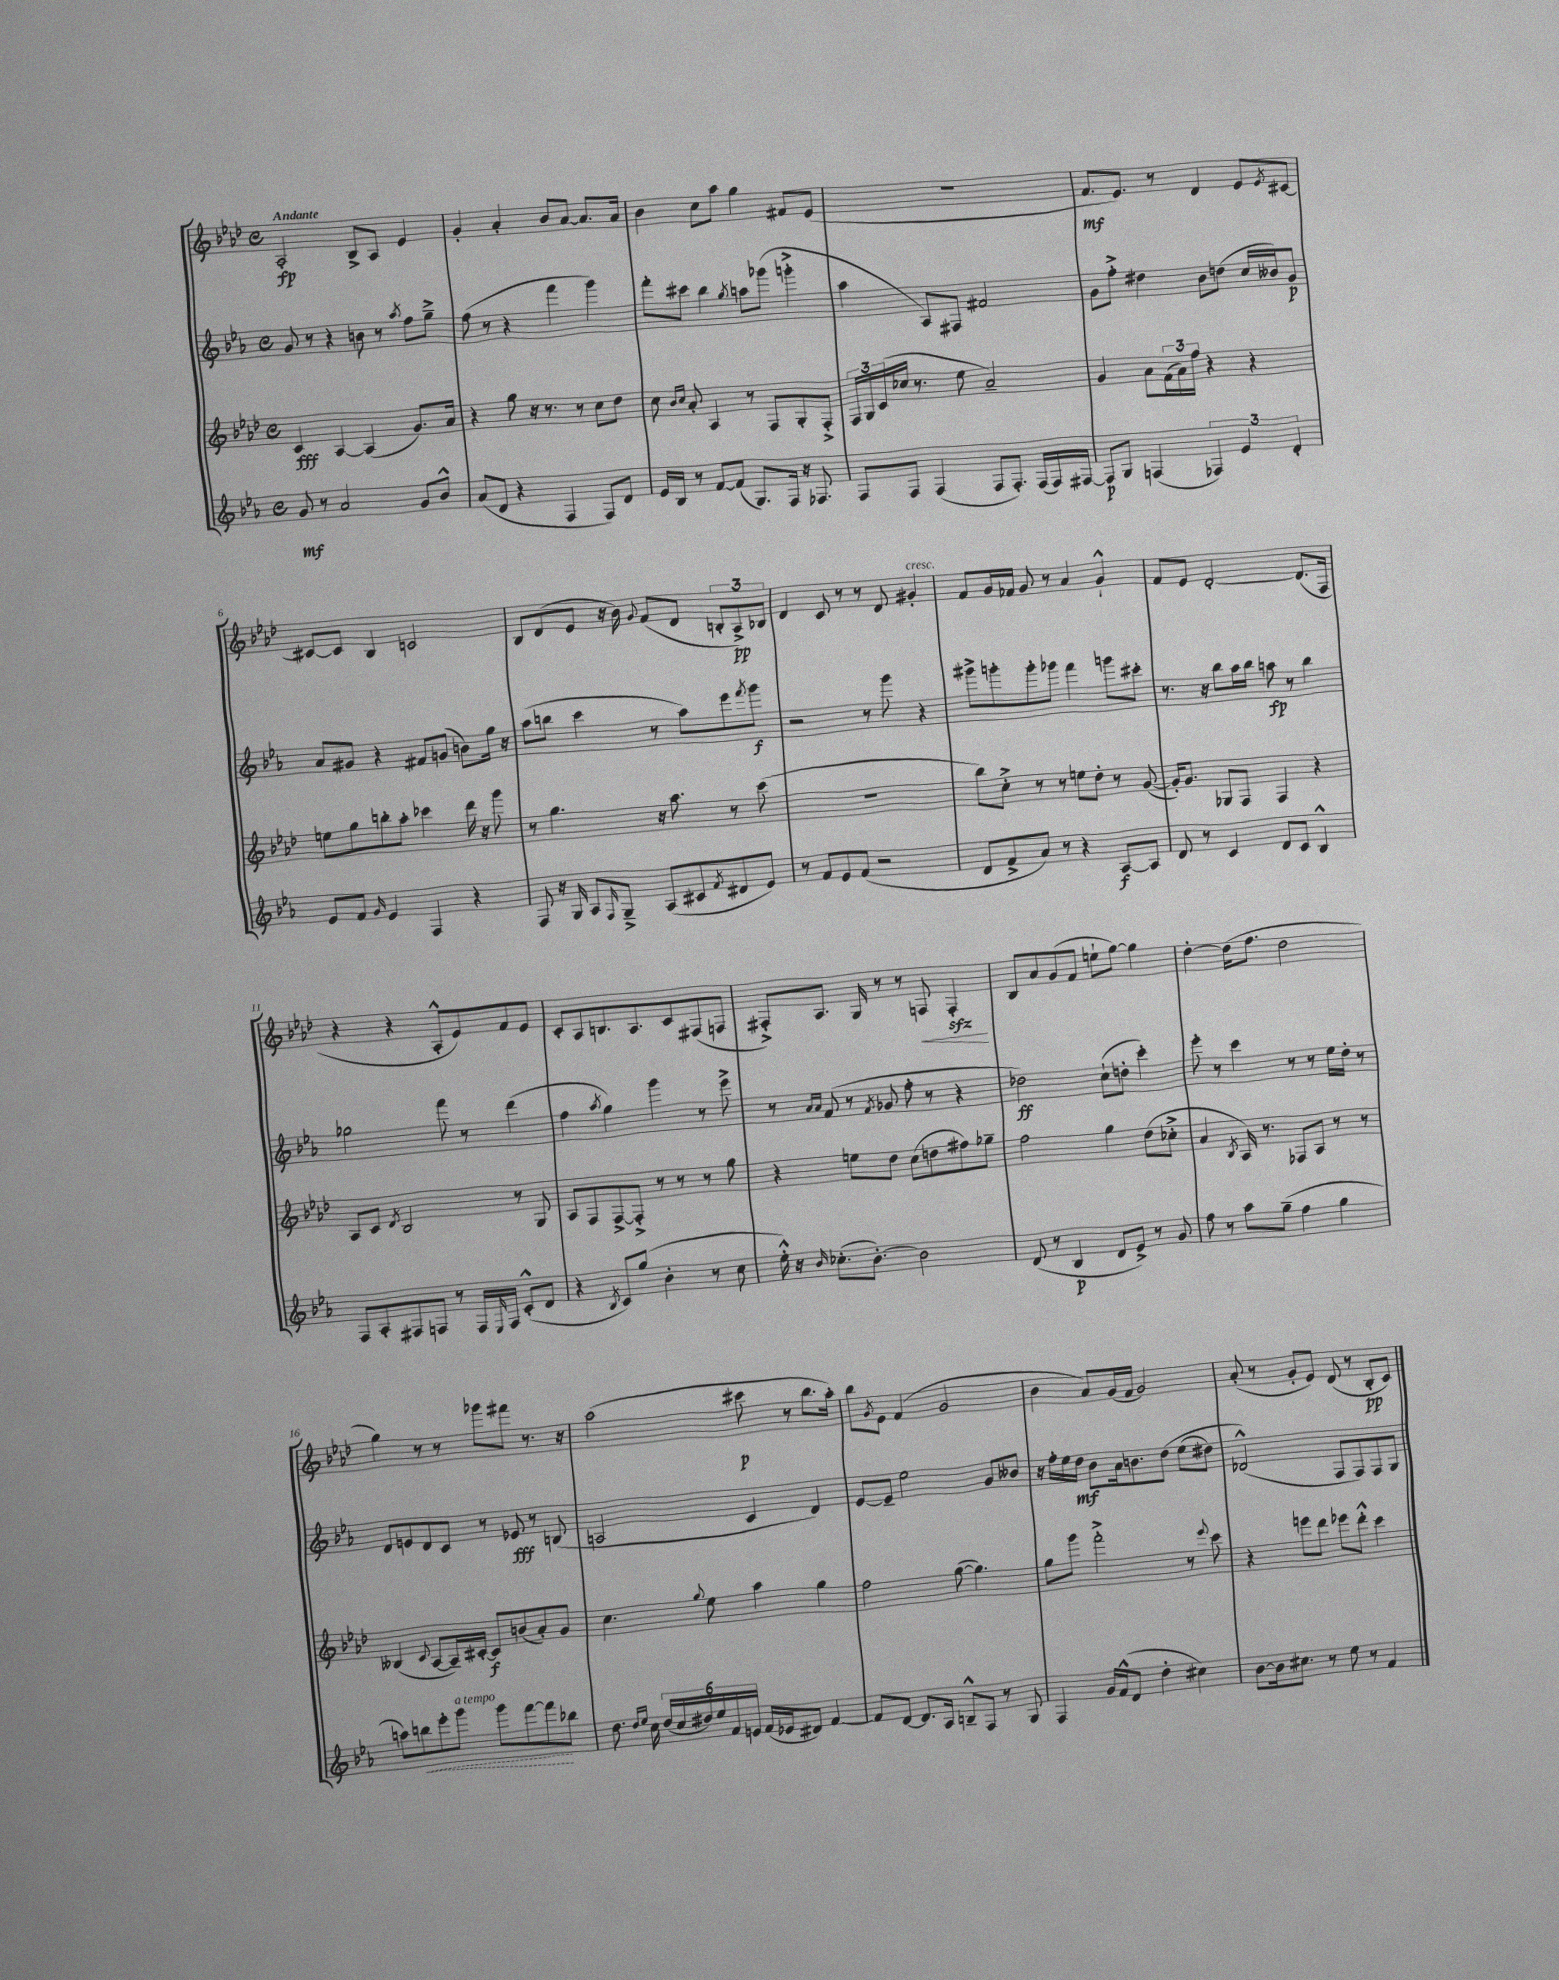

**kern	**dynam	**kern	**dynam	**kern	**dynam	**kern	**dynam
*part4	*part4	*part3	*part3	*part2	*part2	*part1	*part1
*staff4	*staff4	*staff3	*staff3	*staff2	*staff2	*staff1	*staff1
*clefG2	*	*clefG2	*	*clefG2	*	*clefG2	*
*k[b-e-a-]	*	*k[b-e-a-d-]	*	*k[b-e-a-]	*	*k[b-e-a-d-]	*
*M4/4	*	*M4/4	*	*M4/4	*	*M4/4	*
*met(c)	*	*met(c)	*	*met(c)	*	*met(c)	*
=1	=1	=1	=1	=1	=1	=1	=1
!	!	!	!	!	!	!LO:TX:a:B:t=Andante	!
8g/	mf	4c/	fff	8g/	.	2A-'/	fp
8r	.	.	.	8r	.	.	.
2a-/	.	[4A-/	.	4r	.	.	.
.	.	(4A-/]	.	8bn\	.	8B-^/L	.
.	.	.	.	8r	.	8A-/J	.
.	.	.	.	8qaa-/	.	.	.
8g/L	.	8.g/L)	.	8ff\L	.	4e-/	.
8b-^^/J	.	.	.	8gg~^\J	.	.	.
.	.	16a-/Jk	.	.	.	.	.
=2	=2	=2	=2	=2	=2	=2	=2
(8a-/L	.	4r	.	(8ff\	.	4g'/	.
8d/J	.	.	.	8r	.	.	.
4r	.	8gg\	.	4r	.	4a-'/	.
.	.	16r	.	.	.	.	.
.	.	8.r	.	.	.	.	.
4F/	.	.	.	4fff\	.	8b-/L	.
.	.	8r	.	.	.	[8a-/J	.
8F/L)	.	8cc\L	.	4ggg\)	.	8.a-/L]	.
8d/J	.	8dd-\J	.	.	.	.	.
.	.	.	.	.	.	16a-/Jk	.
=3	=3	=3	=3	=3	=3	=3	=3
16e-/LL	.	8cc\	.	8fff'\L	.	4b-\	.
16B-/JJ	.	.	.	.	.	.	.
.	.	16qqb-/LL	.	.	.	.	.
.	.	16qqcc/JJ	.	.	.	.	.
8r	.	8a-'/	.	8ccc#X\J	.	.	.
[8f/L	.	4A-/	.	4bb-\	.	8cc\L	.
(8f/J]	.	.	.	.	.	8aa-\J	.
.	.	.	.	8qgg/	.	.	.
8.G/L)	.	8r	.	8aan\L	.	4gg\	.
.	.	8F/L	.	(8ggg-X\J	.	.	.
16F/Jk	.	.	.	.	.	.	.
16r	.	8G'/	.	4gggn'^\	.	8f#X/L	.
8.F-X/	.	.	.	.	.	.	.
.	.	8F'^/J	.	.	.	(8e-/J	.
=4	=4	=4	=4	=4	=4	=4	=4
8F/L	.	24F/LL	.	4aa-\	.	1r	.
.	.	24G/	.	.	.	.	.
.	.	(24c/	.	.	.	.	.
8F/J	.	16cc-X/JJ	.	.	.	.	.
.	.	8.r	.	.	.	.	.
(4F/	.	.	.	8A-/L)	.	.	.
.	.	8ee-\	.	8F#X/J	.	.	.
8F/L	.	2a-~/)	.	2f#X/	.	.	.
8.F'/J)	.	.	.	.	.	.	.
(16F/LL	.	.	.	.	.	.	.
16F/)	.	.	.	.	.	.	.
[16F#X/JJ	.	.	.	.	.	.	.
=5	=5	=5	=5	=5	=5	=5	=5
8F#/L]	p	4g/	.	8g\L	.	8.f/L	mf
8G/J	.	.	.	8ff'^\J	.	.	.
.	.	.	.	.	.	8.e-/J)	.
(4Fn/	.	8a-\L	.	4dd#X\	.	.	.
.	.	(24f\L	.	.	.	8r	.
.	.	24a-\)	.	.	.	.	.
.	.	24ff\JJ	.	.	.	.	.
6F-X/)	.	4r	.	8b-\L	.	4d-/	.
.	.	.	.	(8ddn\J	.	.	.
6e-/	.	.	.	.	.	.	.
.	.	4r	.	16cc/LL	.	8e-/L	.
.	.	.	.	16b--X/J)	.	.	.
6d'/	.	.	.	.	.	.	.
.	.	.	.	.	.	8qe-/	.
.	.	.	.	8g/J	p	[8c#X/J	.
!!LO:LB:g=z
=6	=6	=6	=6	=6	=6	=6	=6
8e-/L	.	8een\L	.	8a-/L	.	8c#X/L_	.
8f/J	.	8gg\	.	8g#X/J	.	8c#/J]	.
16qqg/	.	.	.	.	.	.	.
4e-/	.	8bbn'\	.	4r	.	4B-/	.
.	.	8aa-'\J	.	.	.	.	.
4F/	.	4ccc-X\	.	8f#X/L	.	2cn/	.
.	.	.	.	(8gn/J	.	.	.
4r	.	16ddd-\	.	8bn\L)	.	.	.
.	.	16r	.	.	.	.	.
.	.	8ggg\	.	16gg\Jk	.	.	.
.	.	.	.	16r	.	.	.
=7	=7	=7	=7	=7	=7	=7	=7
8F/	.	8r	.	(8aa-\L	.	8B-/L	.
16r	.	4.gg\	.	8bbn\J	.	(8d-/	.
16G/	.	.	.	.	.	.	.
8A-/L	.	.	.	4ccc\	.	8e-/J	.
16qqF/	.	.	.	.	.	.	.
8G~^/J	.	.	.	.	.	16r	.
.	.	.	.	.	.	16b-\)	.
.	.	.	.	.	.	8qqg/	.
(8A-/L	.	16r	.	8r	.	(8f/L	.
.	.	8.aa-\	.	.	.	.	.
8c#X/	.	.	.	8aa-\L)	.	8d-/J	.
8qf/	.	.	.	.	.	.	.
8d#X/	.	8r	.	8eee-\	.	12Bn'/L	.
.	.	.	.	.	.	12A-^/)	pp
.	.	.	.	8qfff/	.	.	.
8e-/J)	.	(8ccc\	.	8ggg\J	f	.	.
.	.	.	.	.	.	12B-X/J	.
=8	=8	=8	=8	=8	=8	=8	=8
8r	.	1r	.	2r	.	4d-/	.
8f/L	.	.	.	.	.	.	.
8e-/	.	.	.	.	.	8c/	.
(8f/J	.	.	.	.	.	8r	.
2r	.	.	.	8r	.	8r	.
.	.	.	.	8ggg\	.	8d-/	.
!	!	!	!	!	!	!LO:TX:a:i:t=cresc.	!
.	.	.	.	4r	.	4g#X'/	.
=9	=9	=9	=9	=9	=9	=9	=9
8d/L	.	8bb-\L)	.	8ggg#X^\L	.	8f/L	.
8f^/	.	8cc'^\J	.	8gggn'\	.	16g/L	.
.	.	.	.	.	.	16f-X/JJ	.
8a-/J)	.	8r	.	8ggg'\	.	8g/	.
8r	.	8r	.	8ggg-X\J	.	8r	.
4r	.	8een\L	.	4fff\	.	4a-/	.
.	.	8dd-'\J	.	.	.	.	.
[8A-/L	f	8r	.	8gggn\L	.	4g`^^/	.
8A-/J]	.	([8g/	.	8ccc#X'\J	.	.	.
=10	=10	=10	=10	=10	=10	=10	=10
8d/	.	16g'/KL])	.	8.r	.	8f/L	.
.	.	8.g/J	.	.	.	.	.
8r	.	.	.	.	.	8e-/J	.
.	.	.	.	16r	.	.	.
4c/	.	8G-X/L	.	8bb-\L	.	[2d-'/	.
.	.	8F/J	.	16aa-\L	.	.	.
.	.	.	.	16bb-\JJ	.	.	.
8d/L	.	4F/	.	8aan\	fp	.	.
8c/J	.	.	.	8r	.	.	.
4B-^^/	.	4r	.	4bb-\	.	(8.d-/L]	.
.	.	.	.	.	.	16F/Jk	.
!!LO:LB:g=z
=11	=11	=11	=11	=11	=11	=11	=11
8F/L	.	8A-/L	.	2gg-X\	.	4r	.
8A-'/	.	8c/J	.	.	.	.	.
.	.	8qd-/	.	.	.	.	.
8F#X/	.	2B-/	.	.	.	4r	.
8Fn/J	.	.	.	.	.	.	.
8r	.	.	.	8fff\	.	8A-'^^/L	.
16F/LL	.	.	.	8r	.	8e-/)	.
16qqE-/	.	.	.	.	.	.	.
16F/JJ	.	.	.	.	.	.	.
(8c'^^/L	.	8r	.	(4ddd\	.	8f/	.
8d/J	.	8G/	.	.	.	8e-/J	.
=12	=12	=12	=12	=12	=12	=12	=12
4r	.	8A-/L	.	4ff\	.	8c'/L	.
.	.	8F/	.	.	.	8A-/	.
8qB-/	.	.	.	8qaa-/	.	.	.
8c/L)	.	[8F^/	.	4gg\)	.	8.Bn/	.
(8gg/J	.	8F'^/J]	.	.	.	.	.
.	.	.	.	.	.	8.A-/	.
4b-'\	.	8r	.	4ggg\	.	.	.
.	.	8r	.	.	.	8c/	.
8r	.	8r	.	8r	.	(8F#X/	.
8cc\	.	8gg\	.	8eee-^\	.	8Fn/J	.
=13	=13	=13	=13	=13	=13	=13	=13
16ee-'^^\)	.	4r	.	8r	.	8F#X'^/L)	.
16r	.	.	.	.	.	.	.
.	.	.	.	16qqa-/LL	.	.	.
16qqb-/	.	.	.	16qqa-/JJ	.	.	.
(8.cc-X'\L	.	.	.	(8f/	.	8.A-/J	.
.	.	8een\L	.	8r	.	.	.
[8.b-'\J)	.	.	.	.	.	16G/	.
.	.	.	.	8qf/	.	.	.
.	.	8dd-\J	.	8g-X/	.	8r	.
2b-\]	.	(8cc\L	.	8ff'\	.	8r	.
!	!	!	!	!	!	!	!LO:HP:b
.	.	8ddn\	.	8r	.	8Fn/	<
.	.	8ff#X\)	.	4r	.	4Fzz'/	.
.	.	8gg-X~\J	.	.	.	.	.
.	.	.	.	.	.	.	[
=14	=14	=14	=14	=14	=14	=14	=14
(8d/	.	2ff\	.	2dd-X\)	ff	8B-/L	.
8r	.	.	.	.	.	8a-/	.
4B-/	p	.	.	.	.	(8g/	.
.	.	.	.	.	.	8f/J	.
8d/L	.	4gg\	.	(8cc`\L	.	8een`\L	.
8e-^/J)	.	.	.	8ddn'\J	.	[8gg\J)	.
8r	.	(8dd-\L	.	4ccc'\)	.	4gg\]	.
8g/	.	8cc-X'^\J	.	.	.	.	.
=15	=15	=15	=15	=15	=15	=15	=15
8ff\	.	4a-/	.	8eee-'\	.	[4dd-'\	.
8r	.	.	.	8r	.	.	.
.	.	8qB-/	.	.	.	.	.
8aa-\L	.	16A-/)	.	4ccc\	.	(16dd-\KL]	.
.	.	8.r	.	.	.	8.ff\J	.
(8gg~\J	.	.	.	.	.	.	.
4ff\	.	8F-X/L	.	8r	.	2dd-\	.
.	.	8A-/J	.	8r	.	.	.
4gg\	.	8r	.	16ee-\LL	.	.	.
.	.	.	.	16dd'\JJ	.	.	.
.	.	8r	.	8r	.	.	.
!!LO:LB:g=z
=16	=16	=16	=16	=16	=16	=16	=16
8aan\L)	.	(4B--X/	.	8d/L	.	4gg\)	.
!	!LO:HP:b	!	!	!	!	!	!
8bbn\	<	.	.	8en/	.	.	.
.	.	8qqc/	.	.	.	.	.
8eee-'\	.	[8A-/L	.	8d/	.	8r	.
!LO:TX:a:i:t=a tempo	!	!	!	!	!	!	!
8ggg\J	.	16A-~/L])	.	8c/J	.	8r	.
.	.	[16c#X'/JJ	.	.	.	.	.
8ggg\L	.	8c#/L]	f	8r	.	8ggg-X\L	.
[8fff\	.	(8bn/	.	8e-X/	fff	8fff#X\J	.
8fff\]	.	8a-'/)	.	8r	.	8.r	.
8bb-X\J	[	8g/J	.	(8Bn/	.	.	.
.	.	.	.	.	.	16r	.
=17	=17	=17	=17	=17	=17	=17	=17
8.dd\	.	4.cc\	.	2An/	.	(2aa-\	.
16qqdd/LL	.	.	.	.	.	.	.
16qqee-/JJ	.	.	.	.	.	.	.
16cc\	.	.	.	.	.	.	.
(24dd/LL	.	.	.	.	.	.	.
24cc/	.	.	.	.	.	.	.
24dd#X/)	.	.	.	.	.	.	.
.	.	8qqgg/	.	.	.	.	.
24ee-/	.	8ee-\	.	.	.	.	.
24f/	.	.	.	.	.	.	.
24en/JJ	.	.	.	.	.	.	.
(16f/LL	.	4aa-\	.	4c/	.	8ccc#X\	p
16e-X/J	.	.	.	.	.	.	.
8d#X/J)	.	.	.	.	.	8r	.
[4f/	.	4gg\	.	4d/)	.	8.bb-\L	.
.	.	.	.	.	.	16aa-'\Jk)	.
=18	=18	=18	=18	=18	=18	=18	=18
8f/L]	.	2ff\	.	[8e-/L	.	8bb-\L	.
.	.	.	.	.	.	8qg/	.
[8d/J	.	.	.	8e-~/J]	.	8e-\J	.
8.d/L]	.	.	.	2ee-\	.	(4f/	.
16A-/Jk	.	.	.	.	.	.	.
8Bn~^^/L	.	([8gg\	.	.	.	2g/	.
8F/J	.	4.gg\])	.	.	.	.	.
8r	.	.	.	8g/L	.	.	.
8G/	.	.	.	8b--X/J	.	.	.
=19	=19	=19	=19	=19	=19	=19	=19
4F/	.	8gg\L	.	16r	.	4b-\	.
.	.	.	.	16ff'\LL	.	.	.
.	.	8ggg\J	.	16ee-\	.	.	.
.	.	.	.	16dd\JJ	mf	.	.
16g/LL	.	2fff'^\	.	8b-\L	.	8a-/L)	.
(16f^^/J	.	.	.	.	.	.	.
8d/J	.	.	.	16a-\k	.	(16g/L	.
.	.	.	.	8.bn\	.	16f/JJ	.
4dd'\	.	.	.	.	.	2g/)	.
.	.	.	.	(8dd\J	.	.	.
4cc#X\)	.	8r	.	(8ee-\L	.	.	.
.	.	8qqeee-/	.	.	.	.	.
.	.	8ccc\	.	8dd#X\J)	.	.	.
=20	=20	=20	=20	=20	=20	=20	=20
[8b-\L	.	4r	.	(2d-X^^/)	.	(8a-'/	.
16b-\k]	.	.	.	.	.	8r	.
8.cc#X\J	.	.	.	.	.	.	.
.	.	8eeen\L	.	.	.	8g'/L	.
8r	.	8ddd-\J	.	.	.	8e-/J)	.
8ee-\	.	8eee-X\L	.	8F/L	.	(8d-/	.
8r	.	8ddd-'^^\J	.	8F/)	.	8r	.
4f/	.	4ccc\	.	8F/	.	8B-'/L	pp
.	.	.	.	8G/J	.	8c/J)	.
==	==	==	==	==	==	==	==
*-	*-	*-	*-	*-	*-	*-	*-
